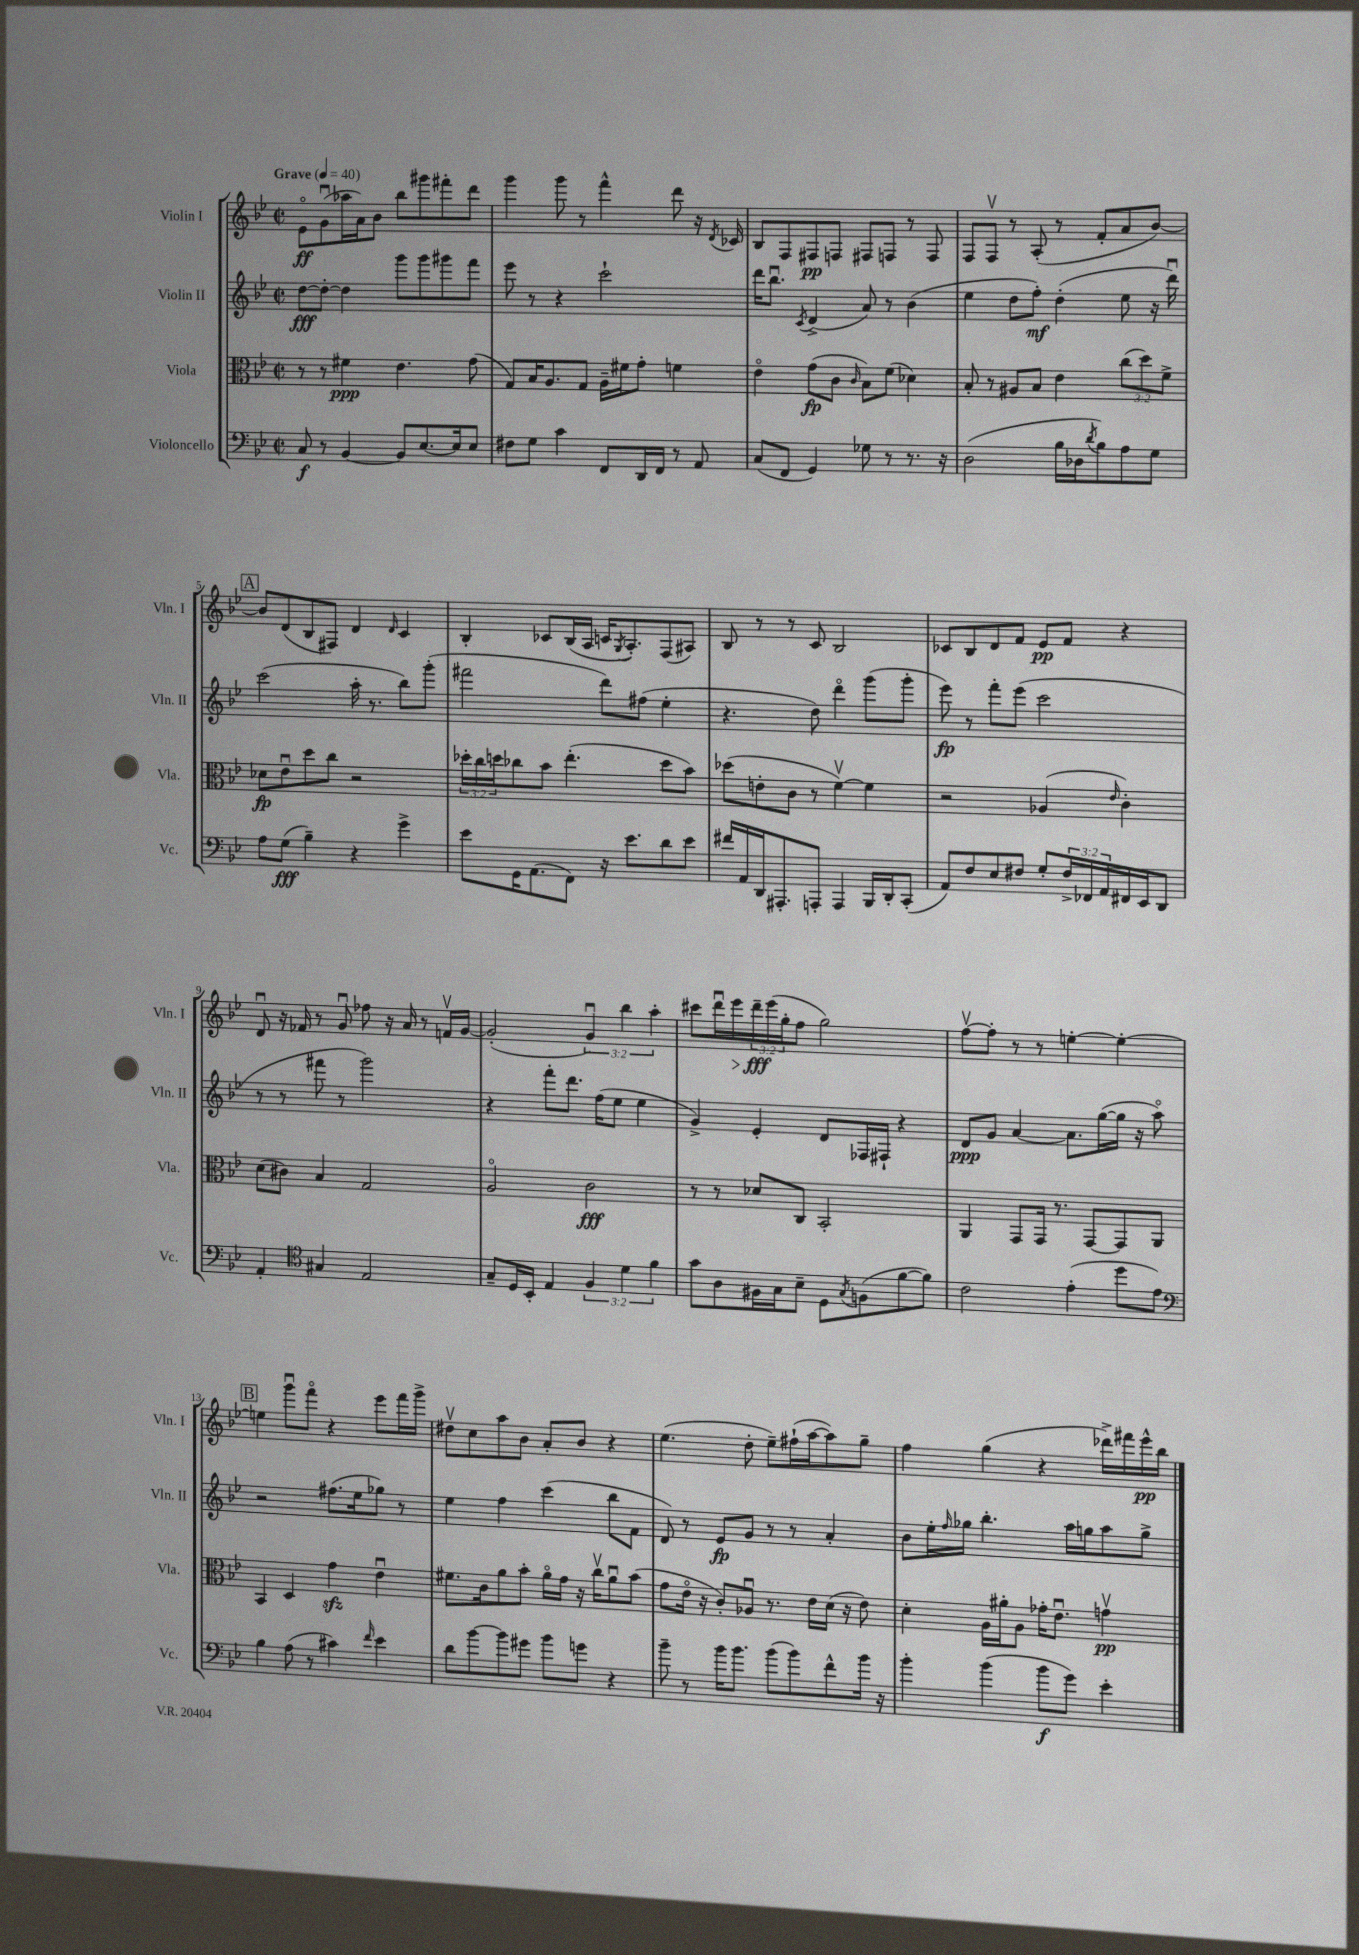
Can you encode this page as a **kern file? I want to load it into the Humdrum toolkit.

**kern	**kern	**kern	**kern
*staff4	*staff3	*staff2	*staff1
*clefF4	*clefC3	*clefG2	*clefG2
*k[b-e-]	*k[b-e-]	*k[b-e-]	*k[b-e-]
*M2/2	*M2/2	*M2/2	*M2/2
*met(c|)	*met(c|)	*met(c|)	*met(c|)
*MM40	*MM40	*MM40	*MM40
8C	8r	[8dd	8e-o
8r	8r	8dd'_	(8gu
[4BB-	4f#	4dd]	16aa-
.	.	.	16a)
.	.	.	8b-
8BB-]	4.e-	8ggg	8bb-
[8.E-	.	8ggg	8ggg#
.	.	8ggg#	8fff#'
16E-]	.	.	.
8E-	(8g	8fff	8ddd
=	=	=	=
8F#	8G)	8eee-	4ggg
8G	16B-	8r	.
.	8.A	.	.
4c	.	4r	8ggg
.	8G	.	8r
8FF	16A~	2ccc`	4fff^^
.	16f#	.	.
16DD	8g'	.	.
16FF	.	.	.
8r	4f	.	8ddd
8AA	.	.	16r
.	.	.	8qd
.	.	.	16c-
=	=	=	=
(8C	4e-o	16ddd	8B-
.	.	8.bb-u	.
8FF	.	.	8F
.	.	8qc	.
4GG)	(8g	(4d^	8F#
.	8c	.	8F
.	16qqc	.	.
8G-	8B-)	8a)	8F#
8r	(8f	8r	8F
8.r	4d-)	(4b-	8r
.	.	.	8F
16r	.	.	.
=	=	=	=
(2D	8B-'	4ee-	8F
.	8r	.	8Fv
.	8A#	8dd	8r
.	8B-	8ff')	(8A'
16B-	4e-	(4dd'	8r
16D-	.	.	.
8qd	.	.	.
8B-)	.	.	8f'
8A	(12cc	8ee-	8a
.	12dd)	.	.
8G	.	16r	[8b-)
.	12f^	.	.
.	.	16dddu)	.
=	=	=	=
8A	8d-	(2ccc	8b-]
(8G	8e-u	.	(8d
4B-~)	8dd	.	8B-
.	8cc	.	8F#)
4r	2r	16aa'	4d
.	.	8.r	.
.	.	.	16qqd
4g^	.	8bb-)	4c
.	.	(8ggg'	.
=	=	=	=
8e-	24dd-'	2fff#	4B-'
.	24cc	.	.
.	24dd	.	.
16GG	8cc-	.	.
(8.AA	.	.	.
.	8b-	.	8c-
8FF)	(4.ee-'	.	(16B-
.	.	.	16A
16r	.	8ddd)	16c
.	.	.	8qG
8.e-	.	.	8.A')
.	.	(8ff#	.
8d	8dd	4ee-'	(8F
8e-	8b-)	.	8A#)
=	=	=	=
16f#	(8dd-	4.r	8B-
16AA	.	.	.
16DD	8e'	.	8r
8.AAA#'	.	.	.
.	8c	.	8r
8AAA'	8r	8dd)	8c
4AAA	[4fv)	4dddo	2B-
16BBB-	4f]	(8ggg	.
16DD'	.	.	.
(8CC'	.	8ggg'	.
=	=	=	=
8AA)	2r	8eee-)	8c-
8F	.	8r	8B-
8E-	.	8fff'	8d
8F#	.	(8eee-	8f
8G'	(4A-	2ccc	8e-
24F#^	.	.	8f
24FF-	.	.	.
24AA	.	.	.
.	16qqe-	.	.
16FF#	4c')	.	4r
16EE-	.	.	.
8DD	.	.	.
=	=	=	=
4AA'	(8d	8r	8du
.	8c#)	8r	16r
.	.	.	16f-
*clefC4	*	*	*
4G#	4B-	8fff#	8r
.	.	8r	8gu
2E-	2G	2ggg)	8ff-
.	.	.	16r
.	.	.	16a
.	.	.	8r
.	.	.	16fv
.	.	.	[16g
=	=	=	=
8G~	2Ao	4r	(2g']
16D	.	.	.
16BB-'	.	.	.
4E-	.	8fff'	.
.	.	8.ddd	.
6F	2c	.	6gu)
.	.	(16ff	.
.	.	8ee-	.
6d	.	.	6bb-
.	.	4ee-	.
6f	.	.	6aa'
=	=	=	=
8g	8r	4g^)	8ccc#
8A	8r	.	16dddu
.	.	.	16eee-
16F#	8d-	4e-'	24ddd~
.	.	.	(24eee-
16G	.	.	.
.	.	.	24gg'
8B-~	8C	.	8ff
8D	2BB-'	8d	2gg)
8qG	.	.	.
(8F	.	16F-	.
.	.	16F#`	.
[8f	.	4r	.
8f])	.	.	.
=	=	=	=
2c	4AA	8d	[8ffv
.	.	8g	8ff']
.	8GG	[4a	8r
.	16GG	.	8r
.	8.r	.	.
(4e-'	.	8.a]	[4ee'
.	[8GG	.	.
.	.	([16gg	.
8dd	8GG]	16gg]	4ee'_
.	.	16r	.
8e-)	8AA	8aao)	.
=	=	=	=
*clefF4	*	*	*
4B-	4BB-	2r	4ee]
(8A	4D	.	8gggu
8r	.	.	8fffo
4c#)	4g	(8.ff#	4r
.	.	16ee-	.
16qqf	.	.	.
4e-	4e-u	8gg-)	8eee-
.	.	8r	16fff
.	.	.	16ggg^
=	=	=	=
8d	8.f#	4ee-	8dd#v
[8b-	.	.	8cc
.	16c	.	.
8b-]	8a	4ff	8aa
8g#	8b-'	.	8b-
8b-	16ao	(4ccc	8a'
.	16g	.	.
8g	16r	.	8b-
.	16ccv	.	.
4r	8au	8bb-	4r
.	(8b-	8f	.
=	=	=	=
8b-~	8g	8d)	(4.ee-
8r	16e-o	8r	.
.	16r	.	.
16b-	8c')	8e-	.
8.b-	.	.	.
.	8A-u	8g	8dd'
(8b-	8.r	8r	8ee-~)
8b-)	.	8r	(16ff#`
.	16e-	.	[16aa
8f^^	(16d	4a'	8aa])
.	16r	.	.
16b-	8e-)	.	8gg~
16r	.	.	.
=	=	=	=
4b-'	4d'	8b-	4ff
.	.	16ee-'	.
.	.	16qqff	.
.	.	16gg-	.
(4b-	16A	4.bb-'	(4gg
.	16a#'	.	.
.	8A	.	.
8b-	16g-'	.	4r
.	8.e-u	.	.
8g)	.	16aa	.
.	.	16gg	.
4e-'	4gv	8aa	16ddd-^)
.	.	.	16fff#
.	.	8gg^	16eee-^^
.	.	.	16bb-
==	==	==	==
*-	*-	*-	*-
